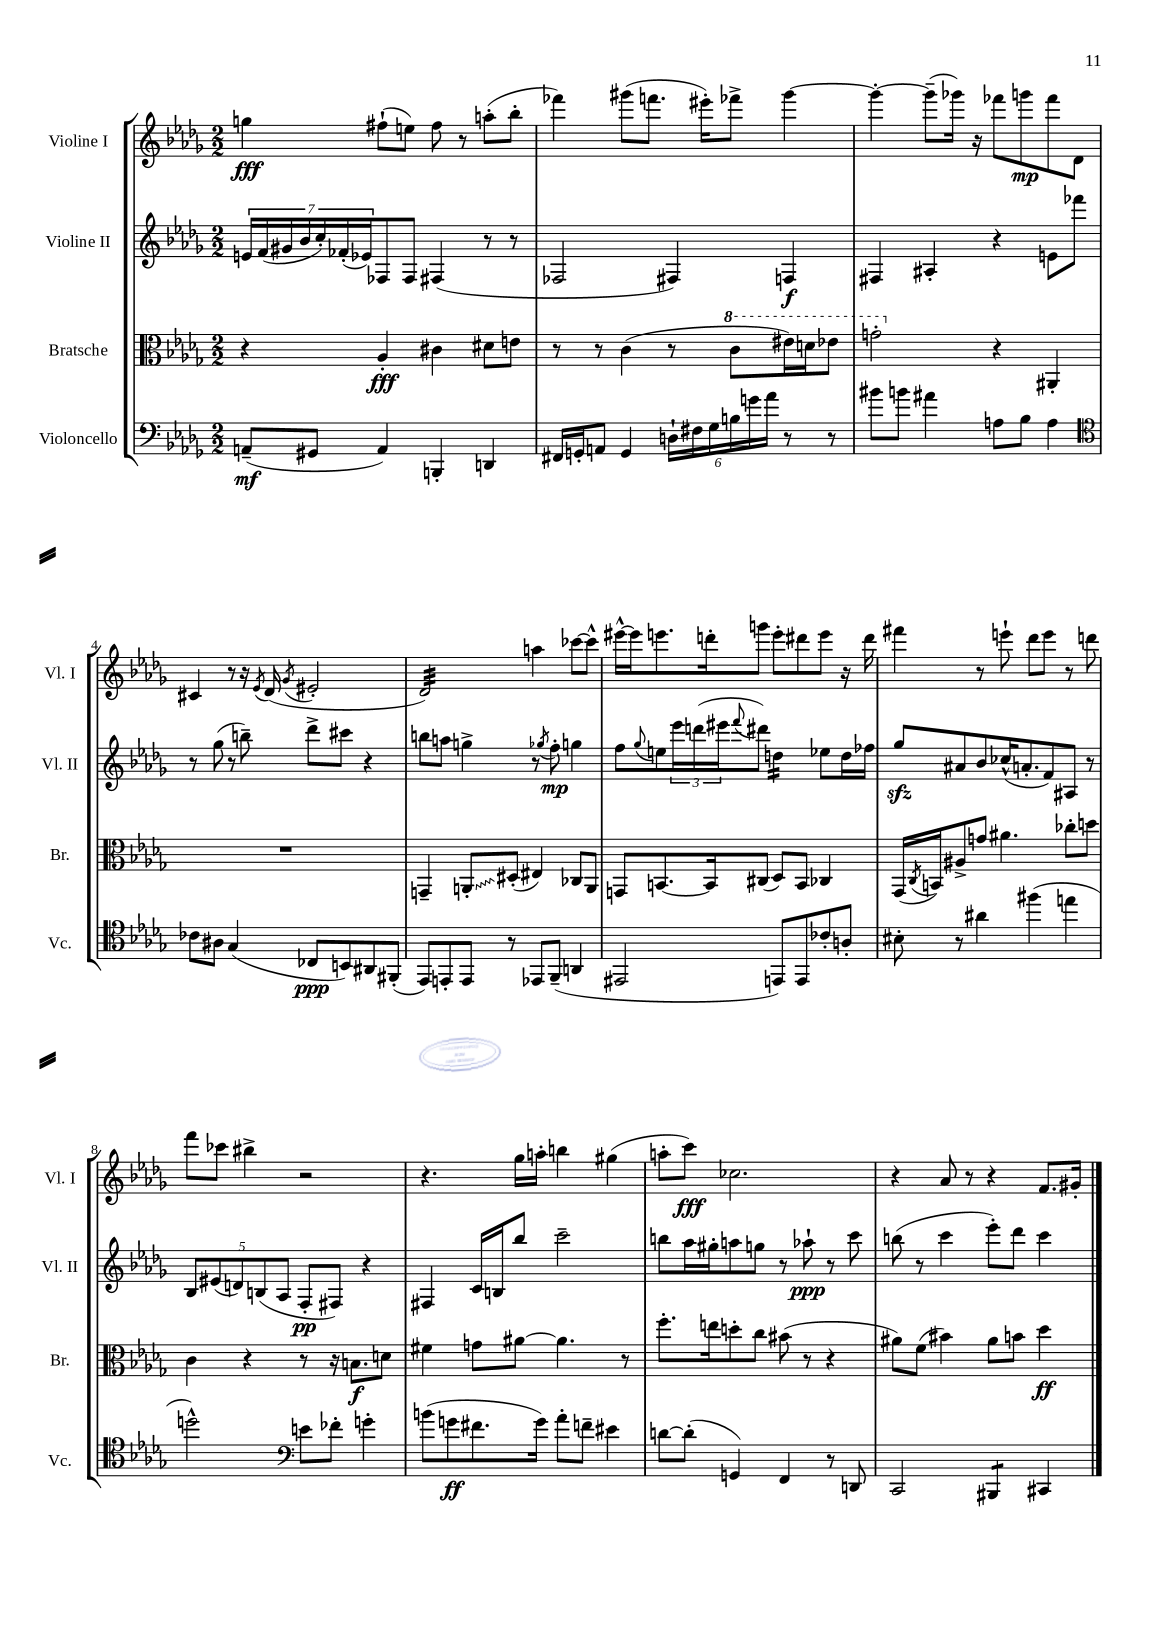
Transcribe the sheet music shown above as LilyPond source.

<<
\new StaffGroup <<
\new Staff = "s0" \with { instrumentName = "Violine I" shortInstrumentName = "Vl. I" } {
    \clef treble \key des \major \numericTimeSignature \time 2/2
    g''4\fff fis''8-!( e''8) fis''8 r8 a''8-.( bes''8-. |
    fes'''4) gis'''8( f'''8. eis'''16-.) fes'''8-> gis'''4~ |
    gis'''4~-. gis'''8--( ges'''16) r16 fes'''8 g'''8\mp fes'''8 des'8 |
    cis'4 r8 r16 \acciaccatura { ees'8 } des'16( \acciaccatura { ges'8 } eis'2-. |
    des'2:32) a''4 ces'''8~ ces'''8-^ |
    eis'''16~-^ eis'''16 e'''8. d'''16-. g'''8 e'''8-. dis'''8 e'''8 r16 dis'''16 |
    fis'''4 r8 e'''8-! des'''8 e'''8 r8 d'''8 |
    f'''8 ces'''8 bis''4-> r2 |
    r4. ges''16 a''16-. b''4 gis''4( |
    a''8-. c'''8\fff) ces''2. |
    r4 aes'8 r8 r4 f'8. gis'16-. \bar "|." |
}
\new Staff = "s1" \with { instrumentName = "Violine II" shortInstrumentName = "Vl. II" } {
    \clef treble \key des \major \numericTimeSignature \time 2/2
    \tuplet 7/4 { e'16 f'16( gis'16 bes'16 c''16-.) fes'16-.( ees'16) } fes8 fes8 fis4( r8 r8 |
    fes2 fis4) f4\f |
    fis4 ais4-. r4 e'8 fes'''8 |
    r8 ges''8( r8 b''8--) des'''8-> cis'''8 r4 |
    b''8 a''8 g''4-> r8 \acciaccatura { ges''8 } f''8-.\mp g''4 |
    f''8 \appoggiatura { ges''8 } e''8 \tuplet 3/2 { ees'''16 d'''16( eis'''16 } \appoggiatura { f'''8 } dis'''8) d''4:16 ees''8 d''16 fes''16 |
    ges''8\sfz ais'8 bes'8 ces''16-^( a'8.-. f'8) ais8 r8 |
    \tuplet 5/4 { bes8 eis'8( d'8) b8( aes8 } f8-.\pp fis8) r4 |
    fis4 c'16 b16 bes''8 c'''2-- |
    b''8 aes''16 gis''16-. a''8 g''8 r8 aes''8-!\ppp r8 c'''8 |
    b''8( r8 c'''4 ees'''8-.) des'''8 c'''4 \bar "|." |
}
\new Staff = "s2" \with { instrumentName = "Bratsche" shortInstrumentName = "Br." } {
    \clef alto \key des \major \numericTimeSignature \time 2/2
    r4 aes4-.\fff cis'4 dis'8 e'8 |
    r8 r8 c'4( r8 \ottava #1 c''8 eis''16) d''16 ees''8 |
    g''2-. \ottava #0 r4 ais,4-. |
    R1 |
    g,4-- \once \override Glissando.style = #'zigzag a,8-.\glissando dis8-.( eis4) ces8 a,8 |
    g,8 b,8.~ b,16 cis8( des8) b,8 ces4 |
    ges,16( \acciaccatura { c8 } b,16) ais8-> g'8 ais'4. ces''8-. d''8 |
    c'4 r4 r8 r16 b8.\f d'8 |
    fis'4 g'8 ais'8~ ais'4. r8 |
    f''8.-. e''16 d''8-. c''8 bis'8( r8 r4 |
    ais'8) f'8( bis'4) ais'8 b'8 des''4\ff \bar "|." |
}
\new Staff = "s3" \with { instrumentName = "Violoncello" shortInstrumentName = "Vc." } {
    \clef bass \key des \major \numericTimeSignature \time 2/2
    a,8--\mf( gis,8 a,4) b,,4-. d,4 |
    fis,16 g,16-. a,8 g,4 \tuplet 6/4 { d16-! fis16 ges16 b16 g'16 aes'16 } r8 r8 |
    bis'8 b'8 ais'4 a8 bes8 a4 |
    \clef tenor ces'8 ais8 ges4( ces8\ppp b,8) ais,8 fis,8-.( |
    ees,8) e,8-. e,8 r8 ees,8 f,8--( a,4 |
    eis,2 e,8) e,8 ces'8-. a8-. |
    bis8-. r8 ais'4 fis''4( e''4 |
    d''2-^) \clef bass e'8 fes'8-. g'4-. |
    b'8( g'8\ff fis'8. g'16) aes'8-. f'8-- eis'4 |
    d'8~ d'8-.( g,4) f,4 r8 d,8 |
    c,2 bis,,4:8 cis,4 \bar "|." |
}
>>
>>
